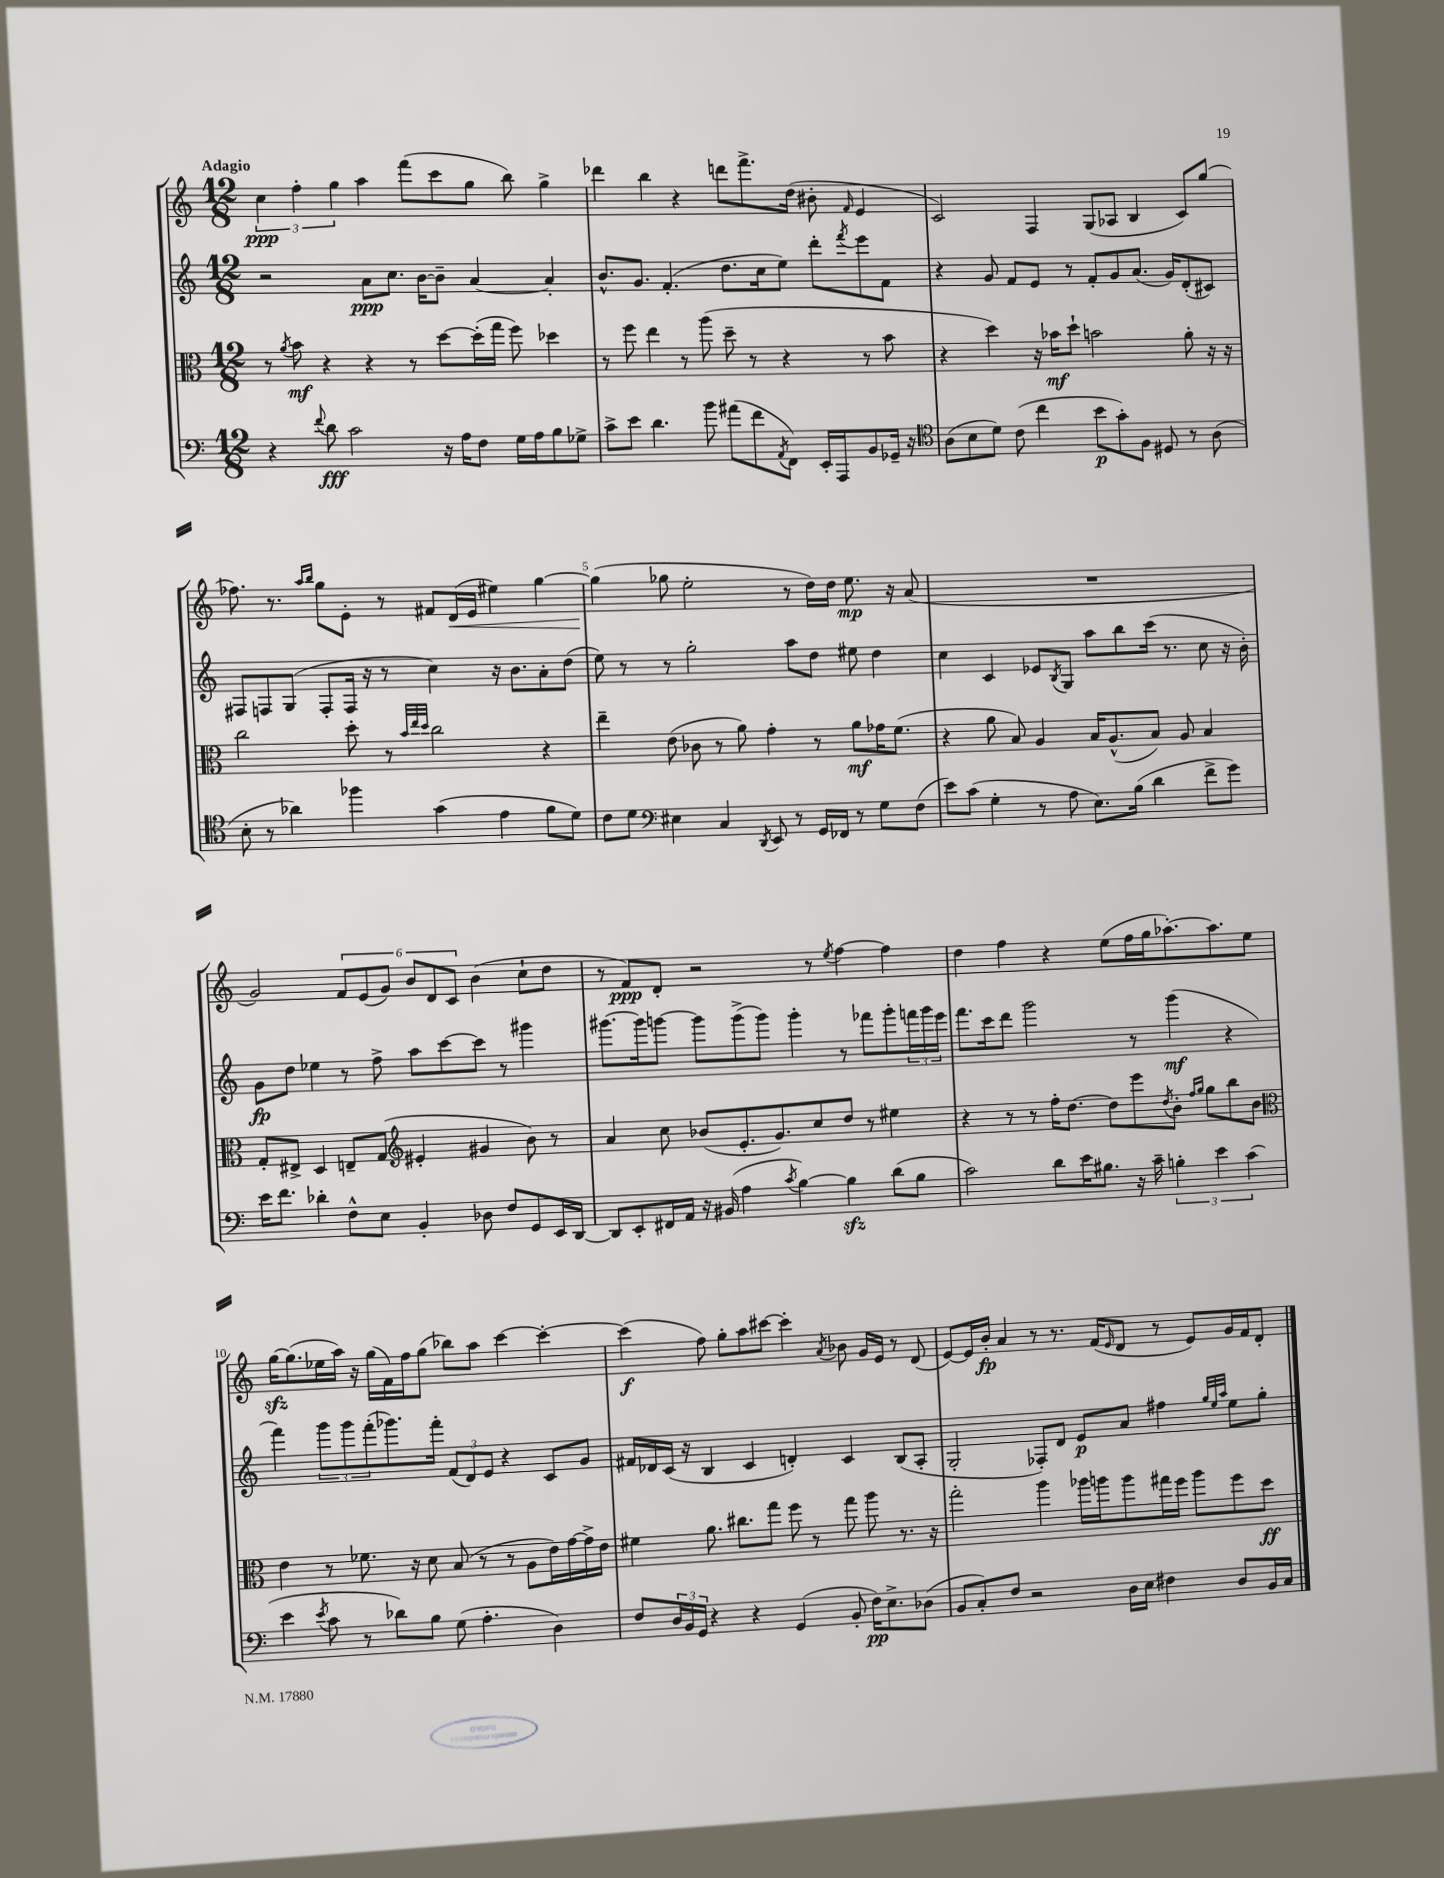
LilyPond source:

<<
\new StaffGroup <<
\new Staff = "s0" {
    \clef treble \key c \major \numericTimeSignature \time 12/8 \tempo "Adagio"
    \tuplet 3/2 { c''4\ppp f''4-. g''4 } a''4 f'''8( c'''8 g''8 b''8) g''4-> |
    des'''4 b''4 r4 d'''8 f'''8.-> d''16( bis'8-. \grace { f'16 } e'4 |
    c'2) f4 g8( aes8 b4 c'8) g''8( |
    fes''8.) r8. \grace { a''16 b''16 } g''8 e'8-. r8 fis'8 d'16\<( e'16 eis''4) g''4~ |
    g''4\!( ges''8 e''2-. r8 d''16) d''16 e''8.\mp r16 a'8( |
    R1. |
    g'2) \tuplet 6/4 { f'8 e'8( g'8) b'8 d'8 c'8 } b'4( c''8-! d''8 |
    r8 f'8\ppp) d'8-. r2 r8 \acciaccatura { e''8 } f''4~ f''4 |
    d''4 f''4 r4 e''8( f''16 g''16 aes''8.~-.) aes''8. e''8 |
    g''16~\sfz g''8.( ees''16 a''16) r16 g''16( f'16) f''16 g''8( bes''8) a''8 c'''4~ c'''4~-. |
    c'''4\f( f''8) g''8-. a''8 cis'''8~ cis'''4-. \acciaccatura { a'8 } bes'8 g'16 e'16 r8 d'8( |
    e'8~) e'16 b'16-.\fp a'4 r8 r8. f'16( \grace { e'16 } d'8 r8 e'8) g'16 f'16 d'8-. \bar "|." |
}
\new Staff = "s1" {
    \clef treble \key c \major \numericTimeSignature \time 12/8
    r2 a'8\ppp c''8. b'16~ b'8-- a'4~ a'4-. |
    b'8.-^ g'8. f'4.-.( d''8. c''16 e''8) d'''8-. \acciaccatura { f'''8 } e'''8 f'8 |
    r4 g'8 f'8 e'8 r8 f'8-. g'8 a'8.( g'16) d'8-.( cis'8) |
    fis8 f8 g8( f8-. f16 r16 r8 c''4) r16 b'8. a'8-. d''8( |
    e''8) r8 r8 g''2-. a''8 d''8 eis''8 d''4 |
    c''4 c'4 ees'8 \acciaccatura { b8 } g8 a''8 b''8 c'''16( r8. c''8 r16 b'16-.) |
    g'8\fp d''8 ees''4 r8 f''8-> a''8 c'''8~ c'''8 r8 gis'''4 |
    gis'''8.~ gis'''16 g'''8~ g'''8 g'''8->( g'''8) g'''4-. r8 fes'''8 g'''8-. \tuplet 3/2 { f'''16 g'''16 e'''16 } |
    f'''8. c'''16 d'''8 g'''2 r8 g'''4\mf( r4 |
    f'''4) \tuplet 3/2 { g'''8 g'''8 f'''8-.( } ges'''8.) f'''16-. \tuplet 3/2 { f'8( d'8) e'8 } r4 c'8 g'8 |
    fis'16 des'16 c'16( r16 b4 c'4 d'4-.) c'4 b8( a8-. |
    g2-. fes8-.) d'8 e'8\p a'8 fis''4 \grace { g''32 e''32 a''32 } e''8 g''8-. \bar "|." |
}
\new Staff = "s2" {
    \clef alto \key c \major \numericTimeSignature \time 12/8
    r8 \acciaccatura { a'8 } b'8\mf r4 r4 r8 d''8~ d''16-.( g''16 f''8) des''4 |
    r8 f''8 e''4 r8 a''8( d''8-- r8 r4 r8 b'8 |
    r4 d''4) r16 bes'16\mf d''8-! b'2 a'8-. r16 r16 |
    c''2 d''8-. r8 \grace { b'32 e''32 d''32 } c''2 r4 |
    e''4-- e'8( ces'8 r8 a'8) g'4-. r8 a'8\mf ges'16 f'8.( |
    r4 a'8 b8) a4 b16 a8.-^( b8) a8 b4 |
    g8-. eis8-> d4 e8-- g8( \clef treble eis'4-. gis'4 b'8) r8 |
    a'4 c''8 bes'8( e'8.-. g'8.) c''8 d''8 r8 eis''4 |
    r4 r8 r8 f''16-. d''8.~ d''8 e'''8 \acciaccatura { d''8 } b'8-. \grace { f''16 g''16 } g''8 b''8 b'8 |
    \clef alto e'4 r8 fes'8. r16 d'8 b8( r8 r8 a8 e'16) g'16~ g'16-> e'16 |
    fis'4 a'8. cis''8. g''8 f''8 r8 g''8 a''8 r8. r16 |
    g''2-. a''4 aes''16 a''16 a''8 gis''16 f''16 a''8 f''8 d''8\ff \bar "|." |
}
\new Staff = "s3" {
    \clef bass \key c \major \numericTimeSignature \time 12/8
    r4 \appoggiatura { f'8 } d'8\fff c'2 r16 a16 f8 g16 a16 b8 ges8-> |
    c'8-> e'8 d'4. b'8 ais'8( f'8 \acciaccatura { a,8 } f,8) e,16-. a,,16 b,8 ges,16-- r16 |
    \clef tenor a8( b8 d'8) c'8( c''4 b'8\p g'8-.) f8 dis8 r8 a8( |
    b8-. r8 aes'4) fes''4 g'4( e'4 f'8 d'8) |
    c'8 d'8 \clef bass eis4 c4 \acciaccatura { d,8 } e,8 r8 g,16 fes,16 r8 g8 f8( |
    e'8) c'8( g4-. r8 a8 e8.) b16( d'4 f'8-> g'8) |
    e'16 f'8. des'4-. f8-^ e8 b,4-. des8 f8 g,8 e,16 d,16~ |
    d,8 e,8-. fis,16 a,16 r16 bis,16( a4 \acciaccatura { c'8 } b4~) b4\sfz d'8( b8 |
    c'2) d'8 e'16 bis8. r16 c'16-- \tuplet 3/2 { b4-. e'4 c'4( } |
    e'4 \acciaccatura { e'8 } c'8 r8 des'8) b8 g8( a4.-. d4) |
    f8 \tuplet 3/2 { d16 b,16 g,16 } r4 r4 g,4( b,8-. f16\pp) e8.-> des8( |
    b,8 c8-.) f8 r2 d16 e16 fis4 d8 b,16 c16 \bar "|." |
}
>>
>>
\layout { \context { \Score \override BarNumber.break-visibility = ##(#f #t #t) barNumberVisibility = #(every-nth-bar-number-visible 5) } }
